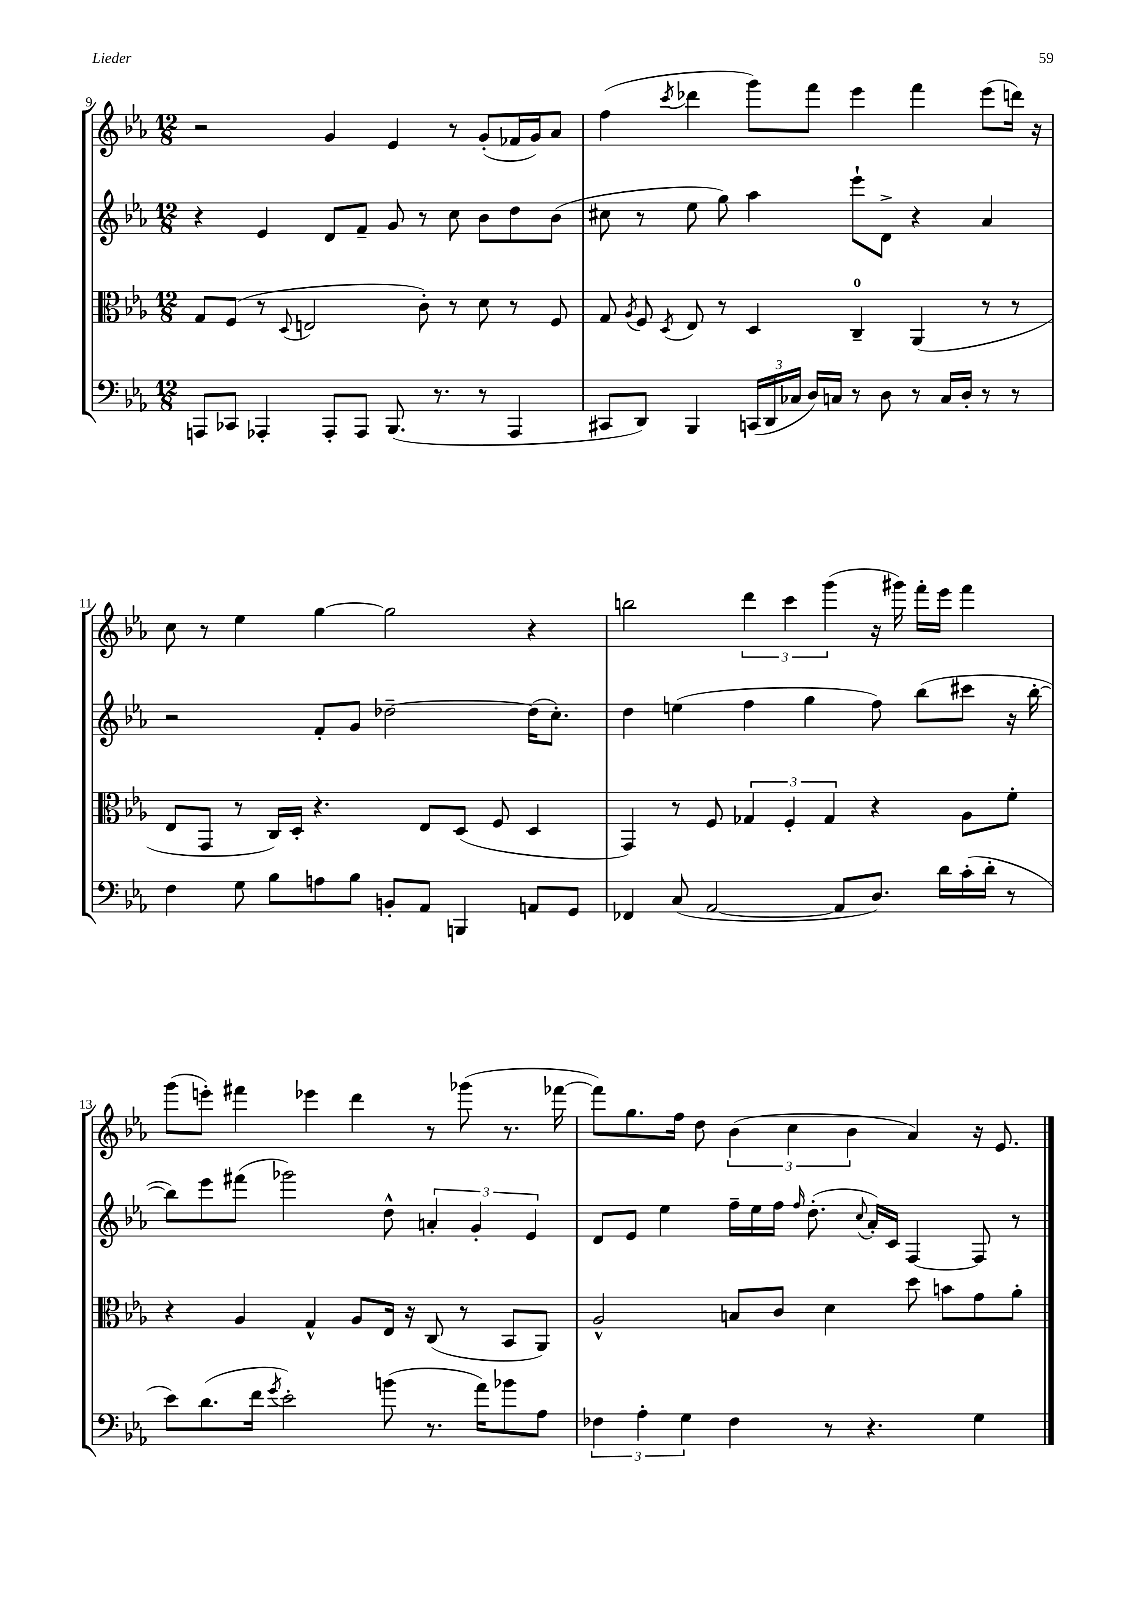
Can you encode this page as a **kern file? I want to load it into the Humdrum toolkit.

**kern	**kern	**kern	**kern
*staff4	*staff3	*staff2	*staff1
*clefF4	*clefC3	*clefG2	*clefG2
*k[b-e-a-]	*k[b-e-a-]	*k[b-e-a-]	*k[b-e-a-]
*M12/8	*M12/8	*M12/8	*M12/8
8AAA	8G	4r	2r
8CC-	(8F	.	.
4AAA-'	8r	4e-	.
.	8qqD	.	.
.	2E	.	.
8AAA-'	.	8d	4g
8AAA-	.	8f~	.
(8.BBB-	.	8g	4e-
.	8c')	8r	.
8.r	.	.	.
.	8r	8cc	8r
8r	8d	8b-	(8g'
4AAA-	8r	8dd	16f-
.	.	.	16g)
.	8F	(8b-	8a-
=	=	=	=
8CC#	8G	8cc#	(4ff
.	8qA-	.	.
8DD)	8F	8r	.
.	8qD	.	8qccc
4BBB-	8E-	8ee-	4ddd-
.	8r	8gg)	.
(24CC	4D	4aa-	8ggg)
24DD	.	.	.
24C-	.	.	.
16D)	.	.	8fff
16C	.	.	.
8r	4C~	8eee-`	4eee-
8D	.	8d^	.
8r	(4AA-	4r	4fff
16C	.	.	.
16D'	.	.	.
8r	8r	4a-	(8eee-
8r	8r	.	16ddd)
.	.	.	16r
=	=	=	=
4F	8E-	2r	8cc
.	8GG	.	8r
8G	8r	.	4ee-
8B-	16C)	.	.
.	16D'	.	.
8A	4.r	8f'	[4gg
8B-	.	8g	.
8BB'	.	[2dd-~	2gg]
8AA-	8E-	.	.
4BBB	(8D	.	.
.	8F	.	.
8AA	4D	(16dd-]	4r
.	.	8.cc')	.
8GG	.	.	.
=	=	=	=
4FF-	4GG)	4dd	2bb
(8C	8r	(4ee	.
[2AA-	8F	.	.
.	6G-	4ff	6ddd
.	6F'	.	6ccc
.	.	4gg	.
.	6G-	.	(6ggg
8AA-]	.	.	.
8.D)	4r	8ff)	16r
.	.	.	16ggg#)
.	.	(8bb-	16fff'
16d	.	.	16eee-
(16c'	8A-	8ccc#	4fff
16d'	.	.	.
8r	8f'	16r	.
.	.	[16bb-'	.
=	=	=	=
8e-)	4r	8bb-])	(8ggg
(8.d	.	8eee-	8eee')
.	4A-	(8fff#	4fff#
16f	.	.	.
8qg	.	.	.
2e-')	.	2ggg-)	.
.	4G^^	.	4eee-
.	8A-	.	4ddd
(8b	16E-	8dd^^	.
.	16r	.	.
8.r	(8C	6a'	8r
.	8r	.	(8ggg-
.	.	6g'	.
16a-)	.	.	.
8b-	8BB-	.	8.r
.	.	6e-	.
8A-	8AA-)	.	.
.	.	.	[16fff-
=	=	=	=
6F-	2A-^^	8d	8fff-])
.	.	8e-	8.gg
6A-'	.	.	.
.	.	4ee-	.
.	.	.	16ff
6G	.	.	.
.	.	.	8dd
4F-	8B	16ff~	(6b-
.	.	16ee-	.
.	8c	16ff	.
.	.	.	6cc
.	.	16qqff	.
.	.	(8.dd'	.
8r	4d	.	.
.	.	.	6b-
.	.	8qqcc	.
4.r	.	16a-')	.
.	.	16c	.
.	8dd	[4F	4a-)
.	8b	.	.
4G	8g	8F]	16r
.	.	.	8.e-
.	8a-'	8r	.
==	==	==	==
*-	*-	*-	*-
